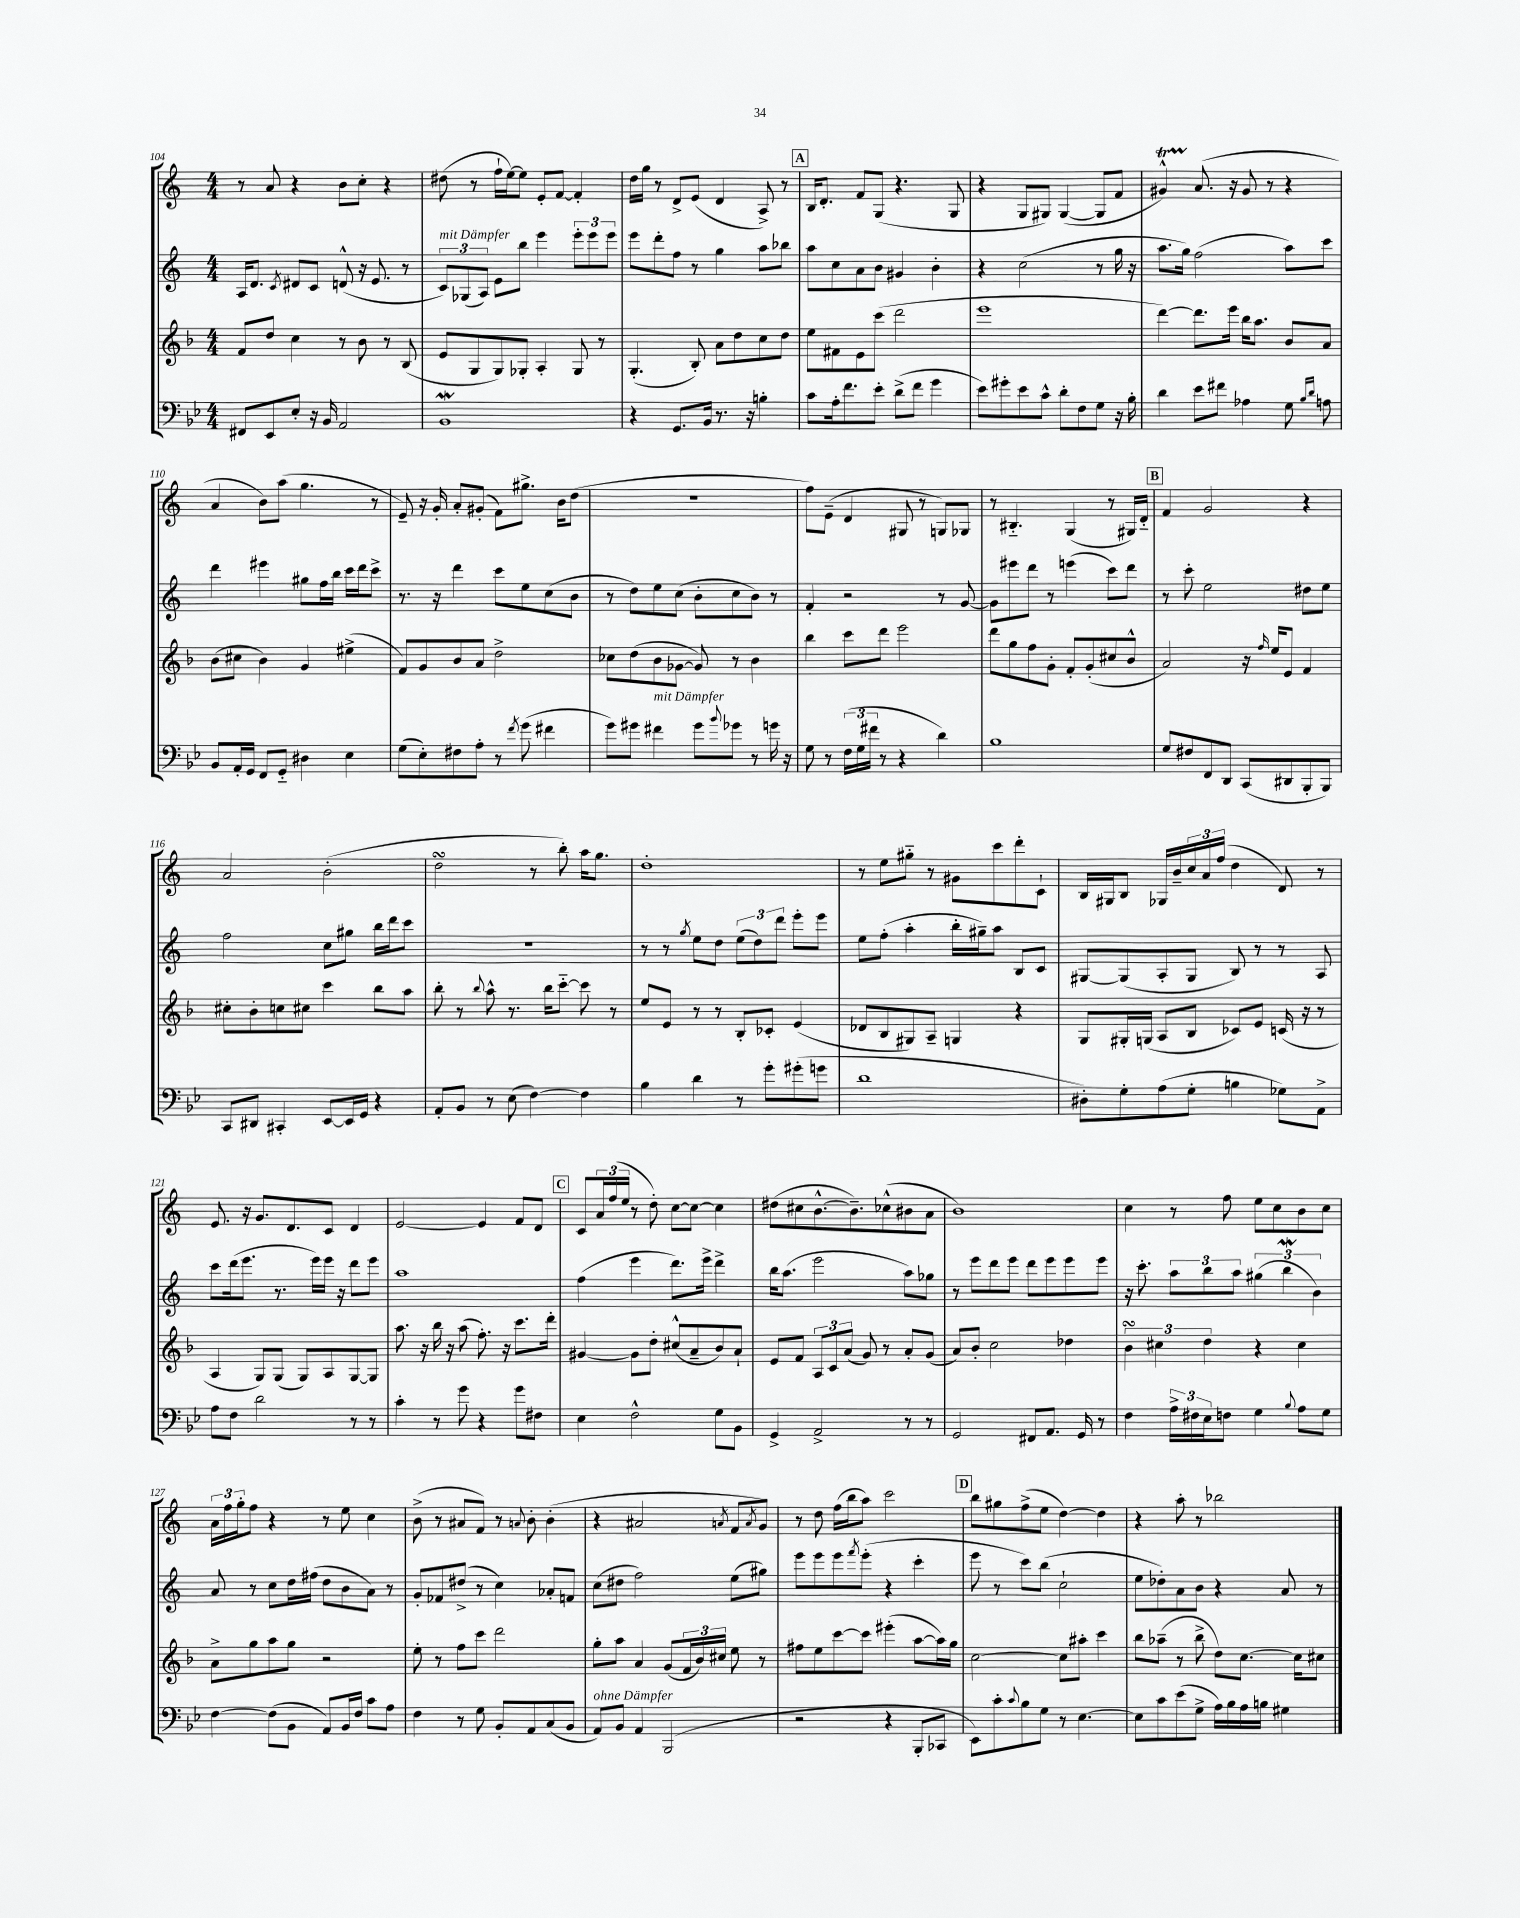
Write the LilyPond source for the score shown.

<<
\new StaffGroup <<
\new Staff = "s0" {
    \clef treble \key c \major \numericTimeSignature \time 4/4
    r8 a'8 r4 b'8 c''8-. r4 |
    dis''8( r8 f''16-! e''16~) e''8 e'8-. f'8~ f'4-. |
    d''16 g''16 r8 d'8-> e'8( d'4 a8->) r8 |
    \mark \markup { \box "A" } b16 d'8.-. f'8 g8( r4. g8 |
    r4 g8 gis8) gis4~( gis8 f'8 |
    gis'4-^\startTrillSpan) a'8.\stopTrillSpan( r16 gis'8 r8 r4 |
    a'4 b'8) a''8( g''4. r8 |
    e'8--) r16 g'16-. a'8-. gis'8-.( f'8) gis''8.-> b'16 d''8( |
    R1 |
    f''8) e'8--( d'4 gis8 r8 g8) ges8 |
    r8 bis4.-_ g4( r8 gis16) d'16-_ |
    \mark \markup { \box "B" } f'4 g'2 r4 |
    a'2 b'2-.( |
    d''2\turn r8 b''8-.) a''16 g''8. |
    d''1-. |
    r8 e''8 gis''8-_ r8 gis'8 c'''8 d'''8-. c'8-! |
    b16 gis16 b8 ges16 b'16-- \tuplet 3/2 { c''16 a'16 f''16( } d''4 d'8) r8 |
    e'8. r16 g'8. d'8. c'8 d'4 |
    e'2~ e'4 f'8 d'8 |
    \mark \markup { \box "C" } c'8 \tuplet 3/2 { a'16 f''16( e''16 } r8 d''8-.) c''8~ c''8~ c''4 |
    dis''8( cis''8 b'8.~-^ b'8.--) ces''8-^( bis'8 a'8 |
    b'1) |
    c''4 r8 f''8 e''8 c''8 b'8 c''8 |
    \tuplet 3/2 { a'16 f''16 g''16-. } f''8 r4 r8 e''8 c''4 |
    b'8->( r8 ais'8 f'8) r8 \appoggiatura { a'8 } b'8-. b'4-.( |
    r4 ais'2 \acciaccatura { a'8 } f'8 \acciaccatura { a'8 } g'8) |
    r8 d''8 f''16( b''16 a''8) c'''2 |
    \mark \markup { \box "D" } b''8 gis''8 f''8->( e''8 d''4~) d''4 |
    r4 a''8-. r8 bes''2 \bar "|." |
}
\new Staff = "s1" {
    \clef treble \key c \major \numericTimeSignature \time 4/4
    a16 d'8. \acciaccatura { c'8 } dis'8 c'8 d'8-^( r16 e'8. r8 |
    \tuplet 3/2 { c'8^\markup { \italic "mit Dämpfer" }) ges8( a8) } e'8 b''8 e'''4 \tuplet 3/2 { e'''8-. e'''8 e'''8 } |
    e'''8 d'''8-. f''8 r8 g''4 a''8 bes''8 |
    \mark \markup { \box "A" } a''8 c''8 a'8 b'8 gis'4 b'4-. |
    r4 c''2( r8 g''16 r16 |
    a''8. g''16) f''2( a''8) c'''8 |
    d'''4 eis'''4 gis''8 f''16 b''16 c'''16 d'''16 c'''8-> |
    r8. r16 d'''4 c'''8 e''8 c''8( b'8 |
    r8 d''8) e''8 c''8( b'8-. c''8 b'8) r8 |
    f'4-. r2 r8 g'8~ |
    g'8 eis'''8 d'''8 r8 e'''4( c'''8) d'''8 |
    \mark \markup { \box "B" } r8 c'''8-. e''2 dis''8 e''8 |
    f''2 c''8 gis''8 b''16 d'''16 c'''8 |
    R1 |
    r8 r8 \acciaccatura { g''8 } e''8 d''8 \tuplet 3/2 { e''8( d''8) d'''8 } e'''8-. e'''8 |
    e''8 f''8-.( a''4-. b''16-. gis''16--) a''8 b8 c'8 |
    gis8~ gis8( a8-. gis8 b8) r8 r8 a8 |
    c'''8 d'''16( e'''8. r8. e'''16) e'''16 r16 d'''8 e'''8 |
    a''1 |
    \mark \markup { \box "C" } f''4( e'''4 d'''8.) e'''16-> d'''4-> |
    b''16 a''8.( e'''2 a''8) ges''8 |
    r8 e'''8 d'''8 e'''8 d'''8 e'''8 e'''8 e'''8 |
    r16 c'''8.-. \tuplet 3/2 { a''8 b''8 a''8 } \tuplet 3/2 { gis''4( b''4\mordent b'4) } |
    a'8 r8 c''8 d''16 fis''16( d''8 b'8 a'8) r8 |
    g'8-. fes'8 dis''8->( r8 c''4) aes'8-. f'8 |
    c''8( dis''8 f''2) e''8( gis''8) |
    e'''8 e'''8 e'''8 \acciaccatura { f'''8 } e'''8-.( r4 c'''4-. |
    \mark \markup { \box "D" } e'''8 r8 c'''8) b''8( c''2-! |
    e''8 des''8-.) a'8 b'8 r4 a'8 r8 \bar "|." |
}
\new Staff = "s2" {
    \clef treble \key f \major \numericTimeSignature \time 4/4
    f'8 d''8 c''4 r8 bes'8 r8 bes8( |
    e'8 g8 g8) ges8-. a4-. ges8 r8 |
    g4.-.( bes8-.) a'8 d''8 c''8 d''8 |
    \mark \markup { \box "A" } e''8 fis'8 e'8 c'''8( d'''2 |
    e'''1 |
    d'''4~) d'''8. e'''16 bes''16 a''8. bes'8 a'8 |
    bes'8( cis''8 bes'4) g'4 eis''4->( |
    f'8) g'8 bes'8 a'8 d''2-> |
    ces''8 d''8( bes'8 ges'8~ ges'8) r8 bes'4 |
    bes''4 c'''8 d'''8 e'''2 |
    d'''8 g''8 f''8 g'8-. f'8-. g'8-.( cis''8 bes'8-^ |
    \mark \markup { \box "B" } a'2) r16 \grace { f''16 } e''16 e'8 f'4 |
    cis''8-. bes'8-. c''8 cis''8 c'''4 bes''8 a''8 |
    bes''8-. r8 \appoggiatura { bes''8 } a''8-^ r8. bes''16 c'''8~-_ c'''8 r8 |
    e''8 e'8 r8 r8 bes8-. ces'8-. e'4( |
    des'8 bes8 gis8) a8-- g4 r4 |
    g8 gis16-. g16( a8 bes8 ces'8) e'8 c'16( r16 r8 |
    a4 g8) g8( g8) a8 g8~ g8 |
    a''8. r16 bes''16 r16 a''8( f''8.-.) r16 c'''8. d'''16-. |
    \mark \markup { \box "C" } gis'4~ gis'8 d''8-. cis''8-^( a'8-- bes'8) a'8-! |
    e'8 f'8 \tuplet 3/2 { a8 c'8 a'8( } g'8) r8 a'8-. g'8( |
    a'8) bes'8-. c''2 des''4 |
    \tuplet 3/2 { bes'4\turn cis''4 d''4 } r4 cis''4 |
    a'8-> g''8 a''8 g''8 r2 |
    e''8-. r8 f''8 c'''8 d'''2 |
    g''8-. a''8 a'4 g'8( \tuplet 3/2 { f'16 bes'16) cis''16 } e''8 r8 |
    fis''8 e''8 c'''8~ c'''8 eis'''4-.( a''8~ a''16) g''16 |
    \mark \markup { \box "D" } c''2~ c''8 ais''8-. c'''4 |
    bes''8 aes''8--( r8 bes''8-> d''8) c''8.~ c''16 cis''8 \bar "|." |
}
\new Staff = "s3" {
    \clef bass \key bes \major \numericTimeSignature \time 4/4
    fis,8 ees,8 ees8-. r16 bes,16 a,2 |
    bes,1\mordent |
    r4 g,8. bes,16 r8. r16 b4-. |
    \mark \markup { \box "A" } c'8 a16-. f'8. ees'8-. d'8->( f'8 g'4 |
    ees'8) gis'8-. ees'8 c'8-^ d'8-. f8 g8 r16 bes16-. |
    d'4 ees'8 fis'8 aes4 g8 \grace { bes16 d'16 } a8 |
    bes,8 a,16-. g,16 f,8 g,8-_ dis4 ees4 |
    g8( ees8-.) fis8 a8-. r8 \acciaccatura { f'8 } g'8( fis'4 |
    g'8) gis'8 fis'4^\markup { \italic "mit Dämpfer" } gis'8 \appoggiatura { bes'8 } ges'8 r8 g'16 r16 |
    g8 r8 \tuplet 3/2 { f16( g16 fis'16 } r8 r4 d'4) |
    bes1 |
    \mark \markup { \box "B" } g8 fis8 f,8 d,8 c,8( dis,8 bes,,8-. bes,,8) |
    c,8 dis,8 cis,4-. ees,8~ ees,16 g,16 r4 |
    a,8-. bes,8 r8 ees8( f4~) f4 |
    bes4 d'4 r8 g'8-. gis'8-.( g'8 |
    d'1 |
    dis8-.) g8-. a8( g8-. b4 ges8) a,8-> |
    a8 f8 d'2 r8 r8 |
    c'4-. r8 g'8 r4 g'8 fis8 |
    \mark \markup { \box "C" } ees4 f2-^ g8 bes,8 |
    g,4-> a,2-> r8 r8 |
    g,2 fis,8 a,8. g,16 r8 |
    f4 \tuplet 3/2 { a16-> fis16 ees16 } f8 g4 \appoggiatura { bes8 } a8 g8 |
    f4~ f8( bes,8 a,8) bes,16 f16 c'8 a8 |
    f4 r8 g8 bes,8-. a,8 c8( bes,8 |
    a,8^\markup { \italic "ohne Dämpfer" }) bes,8 a,4 bes,,2( |
    r2 r4 bes,,8-. ces,8 |
    \mark \markup { \box "D" } ees,8) c'8-. \appoggiatura { c'8 } bes8 g8 r8 ees4.~ |
    ees8 c'8 ees'8( g8-> a16) bes16 a16 b16 gis4 \bar "|." |
}
>>
>>
\layout { \context { \Score currentBarNumber = #104 } }
